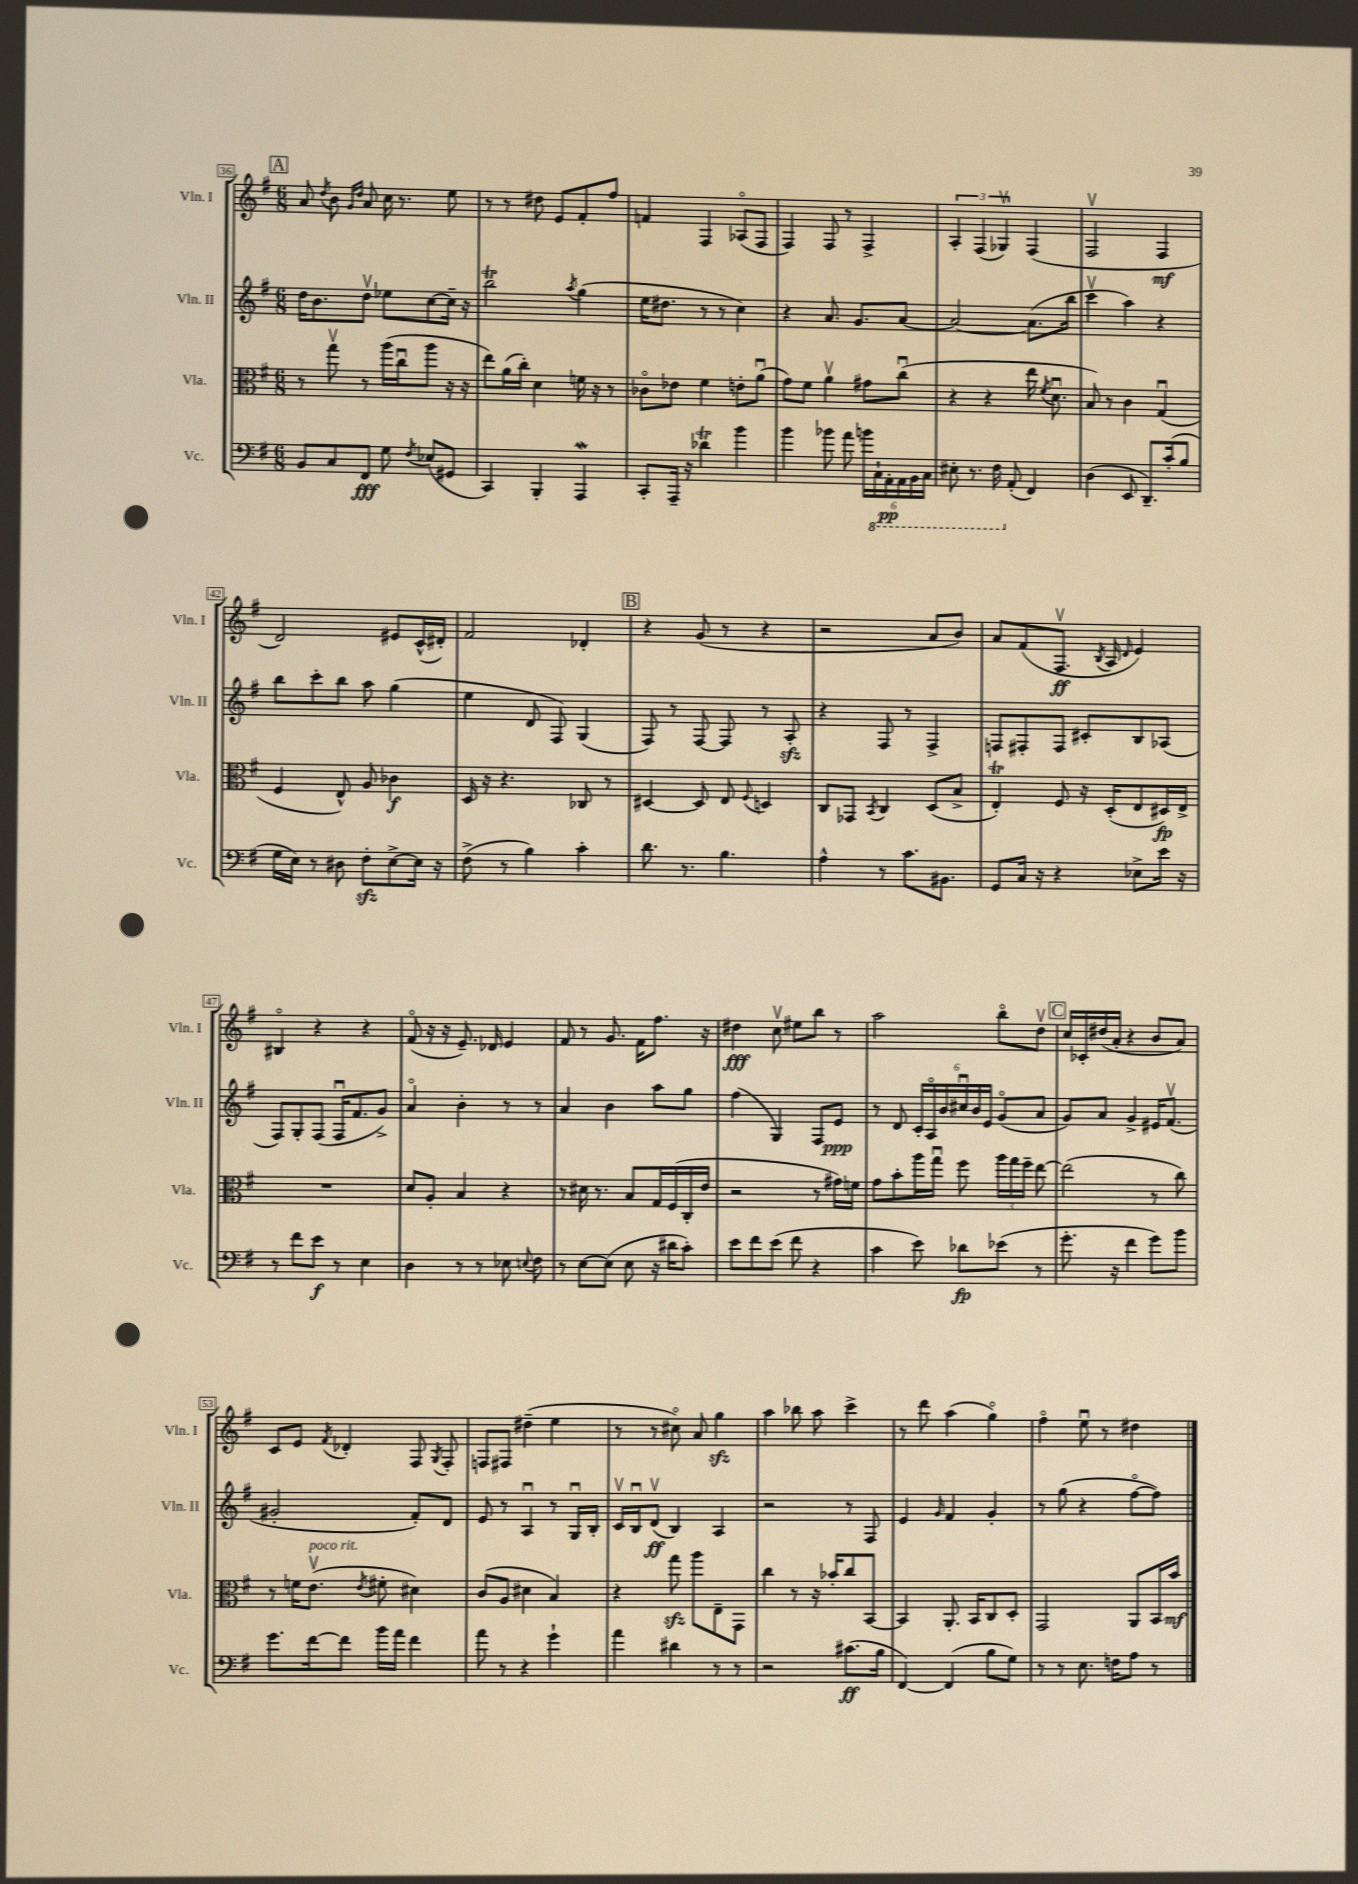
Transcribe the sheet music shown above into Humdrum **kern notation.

**kern	**kern	**kern	**kern
*staff4	*staff3	*staff2	*staff1
*clefF4	*clefC3	*clefG2	*clefG2
*k[f#]	*k[f#]	*k[f#]	*k[f#]
*M6/8	*M6/8	*M6/8	*M6/8
8BB/L	8r	16dd\LK	8a/
.	.	8.b\	.
.	.	.	8qdd/
8C/	8ggv\	.	8b\
.	.	.	16qqg/LL
.	.	.	16qqdd/JJ
8FF#/J	8r	8ddv\J	8a/
8G\	(16aa\LL	8ee-\L	16cc\
.	16ccu\J	.	8.r
8qF#/	.	.	.
(8E-/L	8aa\J	[8cc\	.
8GG#/J	16r	16cc~\]Jk	8ee\
.	16r	16r	.
=	=	=	=
4CC/)	8ee\L)	2bb\	8r
.	(16a\L	.	8r
.	16cc'\JJ)	.	.
4BBB'/	4d\	.	8dd#\
.	.	.	8e/L
.	.	8qaa/	.
4AAA/	16f\	(4gg\	8f#'/
.	16r	.	.
.	8r	.	8ff#/J
=	=	=	=
8CC'/L	8c-o\L	16ee\LK	4f/
.	.	8.dd#\J	.
16AAA~/Jk	8e-\J	.	.
16r	.	.	.
4d-\	4f#\	8r	4F#/
.	.	8r	.
4b\	8e'\L	4cc\)	(8A-o/L
.	(8au\J	.	8F#/J
=	=	=	=
4b\	8g\L)	4r	4F#/)
.	8f#\J	.	.
8b-\	4av\	8.a/	8F#/
8a\	.	.	8r
.	.	8.g/L	.
24b\LL	8g#\L	.	4F#^/
24CC`\	.	.	.
24AAA'\	.	.	.
24AAA\	(8ccu\J	[8a/J	.
24BBB\	.	.	.
24CC\JJ	.	.	.
=	=	=	=
8EE#'\	4r	2a/_	6A'/
8.r	.	.	.
.	.	.	(6F#/
.	4r	.	.
16FF#\	.	.	.
.	.	.	6G-v/)
(8AA'/	.	.	.
4FF#/)	16ee\	(8.a\]L	(4F#/
.	8qf#/	.	.
.	8.du\	.	.
.	.	16bb\Jk	.
=	=	=	=
(4D\	8B/)	4cccv\	2F#v/
.	8r	.	.
8EE/	4c\	4aa\)	.
8.DD~/L)	.	.	.
.	(4Gu/	4r	4F#/
(16c'/k	.	.	.
8B/J	.	.	.
=	=	=	=
16G\LL	4F#/	8bb\L	2d/)
16E\JJ)	.	.	.
8r	.	8ccc'\	.
8D#\	8E^^/)	8bb\J	.
8F#'\L	8A/	8aa\	.
[8E^\	4c-\	(4gg\	8e#/L
16E\]Jk	.	.	(16c^^/L
16r	.	.	16d#'/JJ)
=	=	=	=
(8F#^\	16D/	4ee\	2f#/
.	16r	.	.
8r	4.r	.	.
4B\)	.	8d/	.
.	.	8F#/)	.
4c'\	8C-/	(4G/	4d-'/
.	8r	.	.
=	=	=	=
8.d\	[4D#/	8F#/)	4r
.	.	8r	.
8.r	.	.	.
.	8D#/]	[8F#/	(8g/
4.B\	8E/	8F#/]	8r
.	8qqF#/	.	.
.	4D/	8r	4r
.	.	8A'/	.
=	=	=	=
4A^^\	8C/L	4r	2r
.	8GG-/J	.	.
.	8qBB/	.	.
8r	4C/	8F#/	.
8.c\L	.	8r	.
.	(8D/L	4F#^/	8a/L
8.BB#\J	.	.	.
.	8B^/J	.	8b/J)
=	=	=	=
8GG/L	4E'/)	8F/L	8a/L
16C/Jk	.	8F#'/	(8f#/
16r	.	.	.
4r	8F#/	8F#/J	8.F#v/J
.	16r	8c#'/L	.
.	.	.	8qB/
.	(16D'/LK	.	16A/
.	.	.	16qqd/
8E-^\L	8E/	8B/	4e/)
16e\Jk	16D#/L)	(8A-/J	.
16r	16E^/JJ	.	.
=	=	=	=
8r	2.r	8F#/L)	4B#o/
8f#\L	.	8G'/	.
8e\J	.	(8F#/J	4r
8r	.	16F#u/LK	.
.	.	8.f#/	.
4E\	.	.	4r
.	.	8g^/J)	.
=	=	=	=
4D\	8d/L	4ao/	(8f#o/
.	8A'/J	.	16r
.	.	.	16r
8r	4B/	4b'\	8.e~/)
8r	.	.	.
.	.	.	16d-/
8E-\	4r	8r	4e/
8qqE/	.	.	.
8F#\	.	8r	.
=	=	=	=
8r	8r	4a/	8f#/
[8E\L	16d#\	.	8r
.	8.r	.	.
(8E\]J	.	4b\	8.g/
8E\	8B/L	.	.
.	.	.	16f#\LK
16r	16G/L	8aa\L	8.ff#\J
16d#\LK	(16F#/	.	.
8c'\J)	16C'/	8gg\J	.
.	16e/JJ	.	16r
=	=	=	=
8e\L	2r	(4ff#\	4dd#\
8f#\	.	.	.
(8e\J	.	4G/)	8ccv\
8f#\	.	.	8ee#\L
4r	8r	8F#/L	8bb\J
.	16g#\LL)	8e/J	8r
.	16f\JJ	.	.
=	=	=	=
4c\	8g\L	8r	2aa\
.	8b'\	8d/	.
8e\)	16aa\L	24c'/LL	.
.	.	24Ao/	.
.	16ggu\JJ	.	.
.	.	24b/	.
8d-\L	8ff#\	24cc#u/	.
.	.	24b/	.
.	.	24e/JJ	.
(8e-\J	24aa\LL	(8go/L	8bbo\L
.	24gg\	.	.
.	24ff#~\JJ	.	.
8r	[8ee\	8a/J	8ddv\J
=	=	=	=
8.g'\	(2ee\]	8g/L)	16cc/LL
.	.	.	16c-'/
.	.	8a/J	(16dd#/
16r	.	.	16a'/JJ
4f#\	.	4g^/	4r
8g\L)	8r	16e#/LK	8b/L
.	.	(8.f#v/J	.
8b\J	8cc\)	.	8a/J)
=	=	=	=
8.g\L	8r	2g#'/	8c/L
.	16f\LK	.	8e/J
[16f#\k	(8.ev\J	.	.
.	.	.	8qf#/
8f#\]J	.	.	4d-'/
.	8qe/	.	.
16b\LL	8f#'\	.	.
16a\JJ	.	.	.
4f#\	4d#\)	8f#'/L)	8F#/
.	.	.	8qG/
.	.	8d/J	8F#'/
=	=	=	=
8a\	(8c/L	8e/	8F/L
8r	8A/J	8r	8F#/J
4r	4d#\	4Au/	(4dd#~\
4g`\	4B/)	8r	4ee\
.	.	16Gu/LL	.
.	.	16B'/JJ	.
=	=	=	=
4a\	4r	16cv/LL	8r
.	.	16Bu/J	.
.	.	(8dv/J	8r
4d#\	8gg\	4B/)	8cc#o\)
.	8aa\L	.	8a/
8r	8E~\	4A/	4gg\
8r	8GG\J	.	.
=	=	=	=
2r	4cc\	2r	4aa\
.	8r	.	8bb-\
.	16r	.	8aa\
.	16b-'/LK	.	.
(8.c#\L	8cc/	8r	4ccc^\
.	[8BB/J	8F#/	.
16B\Jk	.	.	.
=	=	=	=
[4FF#/)	4BB/]	4e/	8r
.	.	.	8ddd\
.	.	16qqg/	.
(4FF#/]	8.AA'/	4f#/	(4aa\
.	16BB/LK	.	.
8B\L	8C/	4g'/	4ggo\)
8G\J)	8D'/J	.	.
=	=	=	=
8r	2GG/	8r	4ff#o\
8r	.	(8gg\	.
8.E\	.	4r	8eeu\
.	.	.	8r
16F\LK	.	.	.
8A\J	8AA/L	[8ff#o\L	4dd#\
8r	16BB/L	8ff#\]J)	.
.	16b/JJ	.	.
==	==	==	==
*-	*-	*-	*-
